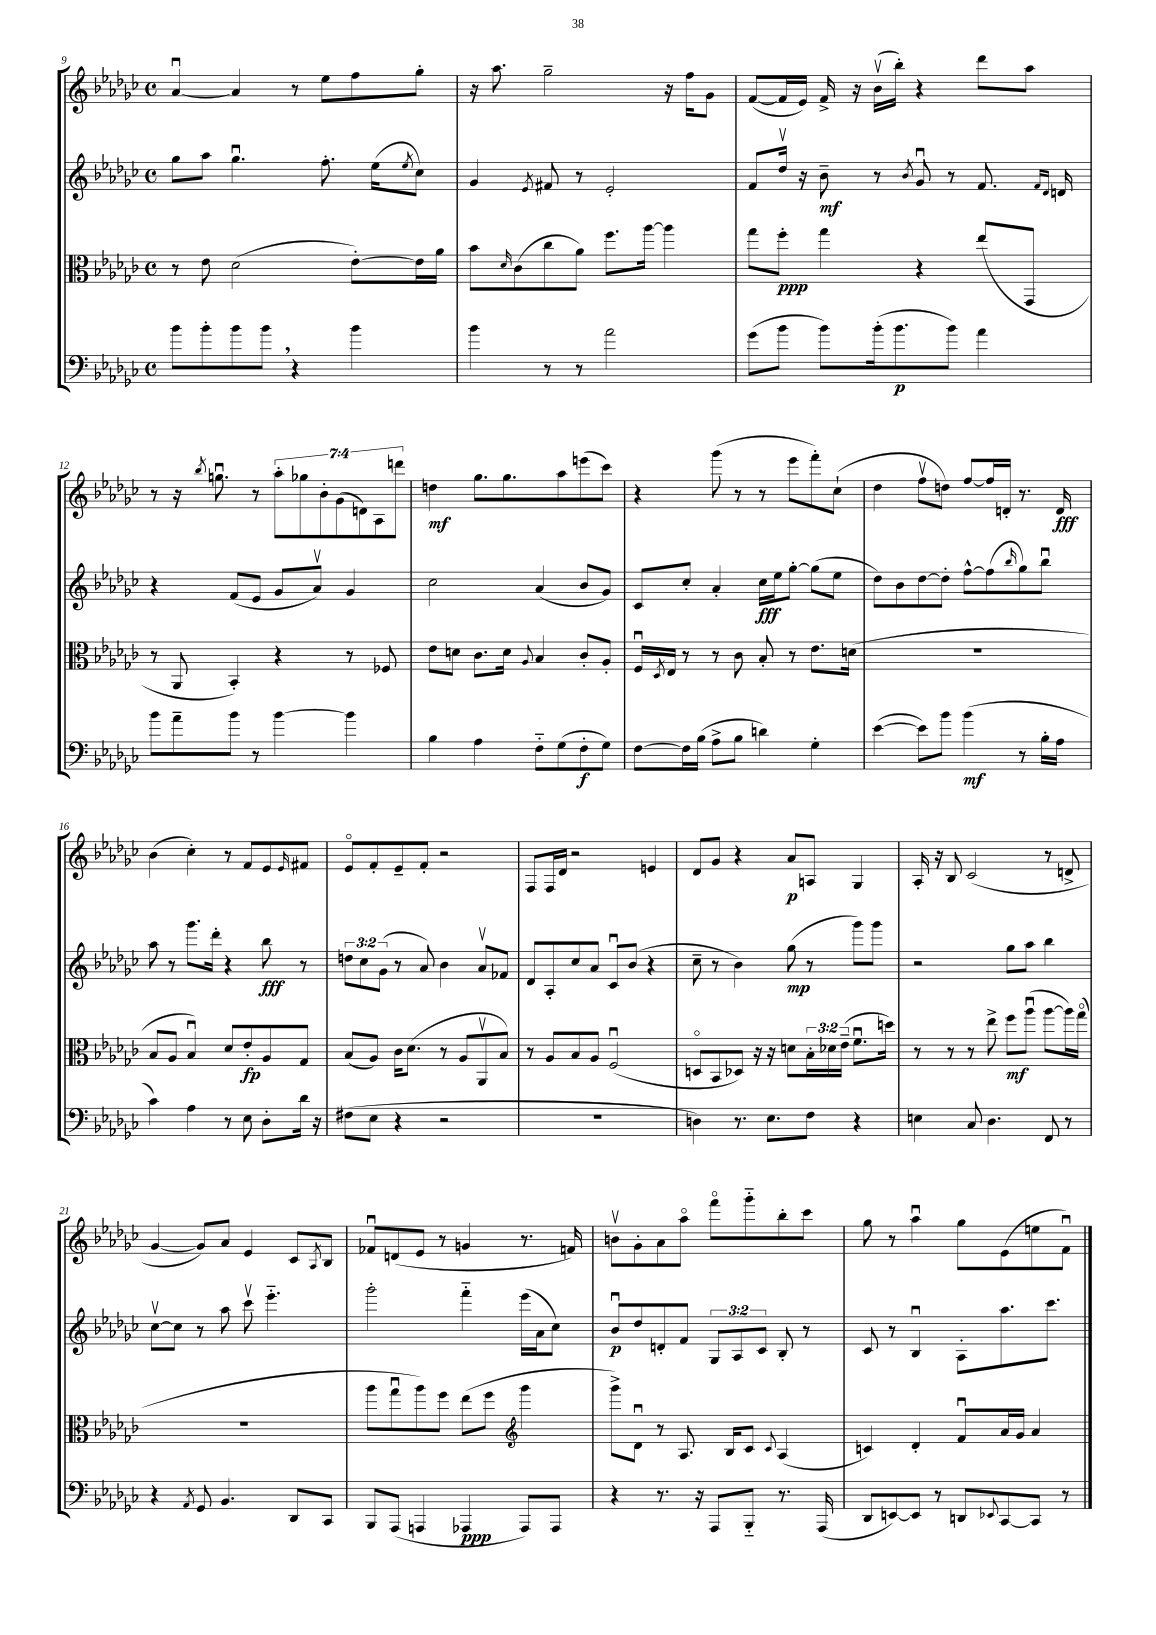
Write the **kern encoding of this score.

**kern	**kern	**kern	**kern
*staff4	*staff3	*staff2	*staff1
*clefF4	*clefC3	*clefG2	*clefG2
*k[b-e-a-d-g-c-]	*k[b-e-a-d-g-c-]	*k[b-e-a-d-g-c-]	*k[b-e-a-d-g-c-]
*M4/4	*M4/4	*M4/4	*M4/4
*met(c)	*met(c)	*met(c)	*met(c)
8b-	8r	8gg-	[4a-u
8b-'	8e-	8aa-	.
8b-	(2d-	4.gg-u	4a-]
8b-	.	.	.
4r	.	.	8r
.	.	8.ff'	8ee-
4b-	[8e-')	.	8ff
.	.	(16ee-	.
.	.	8qee-	.
.	16e-]	8cc-)	8gg-'
.	16a-	.	.
=	=	=	=
4b-	8b-	4g-	16r
.	.	.	8.aa-
.	16qqd-	.	.
.	(8c-	.	.
.	.	8qe-	.
8r	8cc-	8f#	2gg-~
8r	8a-)	8r	.
2a-	8.ff	2e-'	.
.	[16aa-	.	.
.	4aa-]	.	16r
.	.	.	16ff
.	.	.	8g-
=	=	=	=
(8g-	8gg-	8f	([8f
8b-	8ff'	16dd-v	16f]
.	.	16r	16e-)
8b-)	4gg-	8b-~	16f^
.	.	.	16r
(16b-'	.	8r	(16b-v
8.b-	.	.	16bb-')
.	.	8qb-	.
.	4r	8g-u	4r
8b-)	.	8r	.
4a-	(8ee-	8.f	8ddd-
.	8GG-	.	8aa-
.	.	16qqf	.
.	.	16qqd-	.
.	.	16d	.
=	=	=	=
8b-	8r	4r	8r
8a-~	8AA-	.	16r
.	.	.	8qbb-
.	.	.	8.ggu
8b-	4BB-')	(8f	.
8r	.	8e-	8r
[4b-	4r	8g-	14aa-'
.	.	.	14gg-
.	.	8a-v)	.
.	.	.	14b-'
.	.	.	(14g-
4b-]	8r	4g-	.
.	.	.	14d)
.	.	.	14A-
.	8F-	.	.
.	.	.	14ddd
=	=	=	=
4B-	8e-	2cc-	4dd
.	8d	.	.
4A-	8.c-	.	8.gg-
.	16d	.	8.gg-
.	8qqA-	.	.
8F'~	4B-	(4a-	.
(8G-	.	.	8aa-
8F'	8c-'	8b-	(8eee
8G-)	8A-'	8g-)	8ccc-)
=	=	=	=
[8F	16Fu	8c-	4r
.	8qD-	.	.
.	16E-	.	.
16F]	8r	8cc-'	.
(16B-	.	.	.
8A-^	8r	4a-'	(8ggg-
8B-	8c-	.	8r
4d)	8B-'	16cc-	8r
.	.	16ee-	.
.	8r	[8gg-'	8eee-
4G-'	8.e-	(8gg-]	8fff')
.	.	8ee-	(8cc-`
.	(16d	.	.
=	=	=	=
([4e-	1r	8dd-)	4dd-
.	.	8b-	.
8e-])	.	[8dd-	8ffv
8b-	.	8dd-']	8dd)
(4b-	.	[8ff^^	[8ff
.	.	(8ff]	16ff]
.	.	.	16d'
.	.	16qqbb-	.
8r	.	8gg-)	8.r
16B-'	.	8bb-u	.
16A-	.	.	16d
=	=	=	=
4c-)	8B-	8aa-	(4b-
.	8A-	8r	.
4A-	4B-u)	8.ggg-	4cc-')
.	.	16ddd-'	.
8r	8d-	4r	8r
8E-	8e-'	.	8f
8D-'	8A-	8bb-	8e-
.	.	.	16qqe-
16d-	8G-	8r	8f#
16r	.	.	.
=	=	=	=
(8F#	(8B-	12dd	8e-o
.	.	12cc-	.
8E-	8A-)	.	8f'
.	.	(12g-	.
4r	16c-	8r	8e-~
.	(8.d-	.	.
.	.	8a-)	8f'
2r	8r	4b-	2r
.	8A-	.	.
.	8AA-v	8a-v	.
.	8B-)	8f-	.
=	=	=	=
1r	8r	8d-	8F
.	8A-	8A-'	16F
.	.	.	16d-
.	8B-	8cc-	2r
.	8A-	8a-	.
.	(2Fu	8c-u	.
.	.	(8b-	.
.	.	4r	4e
=	=	=	=
4D)	8Do	8cc-~	8d-
.	8BB-	8r	8g-
8.r	8D-)	4b-)	4r
.	16r	.	.
8.E-	16r	.	.
.	8d	(8gg-	8a-
8F	24B-'	8r	8A
.	24d-	.	.
.	(24e-~	.	.
4r	8.fu	8ggg-)	4G-
.	.	8ggg-	.
.	16dd)	.	.
=	=	=	=
4E	8r	2r	16A-'
.	.	.	16r
.	8r	.	8B-
8C-	8r	.	(2c-
4.D-	8ee-^	.	.
.	8ff	8gg-	.
.	(8aa-u	8aa-	.
8FF	[8aa-	4bb-	8r
8r	16aa-])	.	8d^
.	(16gg-o	.	.
=	=	=	=
4r	1r	[8cc-v	[4g-
.	.	8cc-]	.
8qAA-	.	.	.
8GG-	.	8r	8g-])
4.BB-	.	8aa-	8a-
.	.	8ccc-v	4e-
.	.	4.eee-'~	.
8DD-	.	.	8c-
.	.	.	8qA-
8CC-	.	.	8B-
=	=	=	=
8BBB-	8aa-	2ggg-'	8f-u
(8AAA-	8gg-u	.	(8d
4AAA	8aa-)	.	8e-
.	8ff	.	8r
4AAA-	(8ee-	4fff'~	4g
.	8ff	.	.
*	*clefG2	*	*
8AAA-)	4ggg-	(16eee-	8.r
.	.	16a-	.
8AAA-	.	8cc-)	.
.	.	.	16f)
=	=	=	=
4r	8ggg-^)	8b-u	8bv
.	8d-u	8dd-	8g-'
8.r	8r	8d'	8a-
.	8.A-	8f	8aa-o
16r	.	.	.
8AAA-	.	12G-	8fffo
.	16B-	.	.
.	.	12A-	.
8BBB-'~	8c-	.	8ggg-'~
.	.	12c-	.
.	8qqc-	.	.
8.r	(4A-	8B-'	8bb-'
.	.	8r	8ccc-
(16AAA-	.	.	.
=	=	=	=
8DD-	4c)	8c-	8gg-
[8EE)	.	8r	8r
8EE]	4d-'	4B-u	4aa-u
8r	.	.	.
8DD	8fu	8A-'	8gg-
8qqEE-	.	.	.
[8CC-	16a-	8.aa-	(8e-
.	16g-	.	.
8CC-]	4a-	.	8ee
.	.	8.ccc-	.
8r	.	.	8fu)
==	==	==	==
*-	*-	*-	*-
